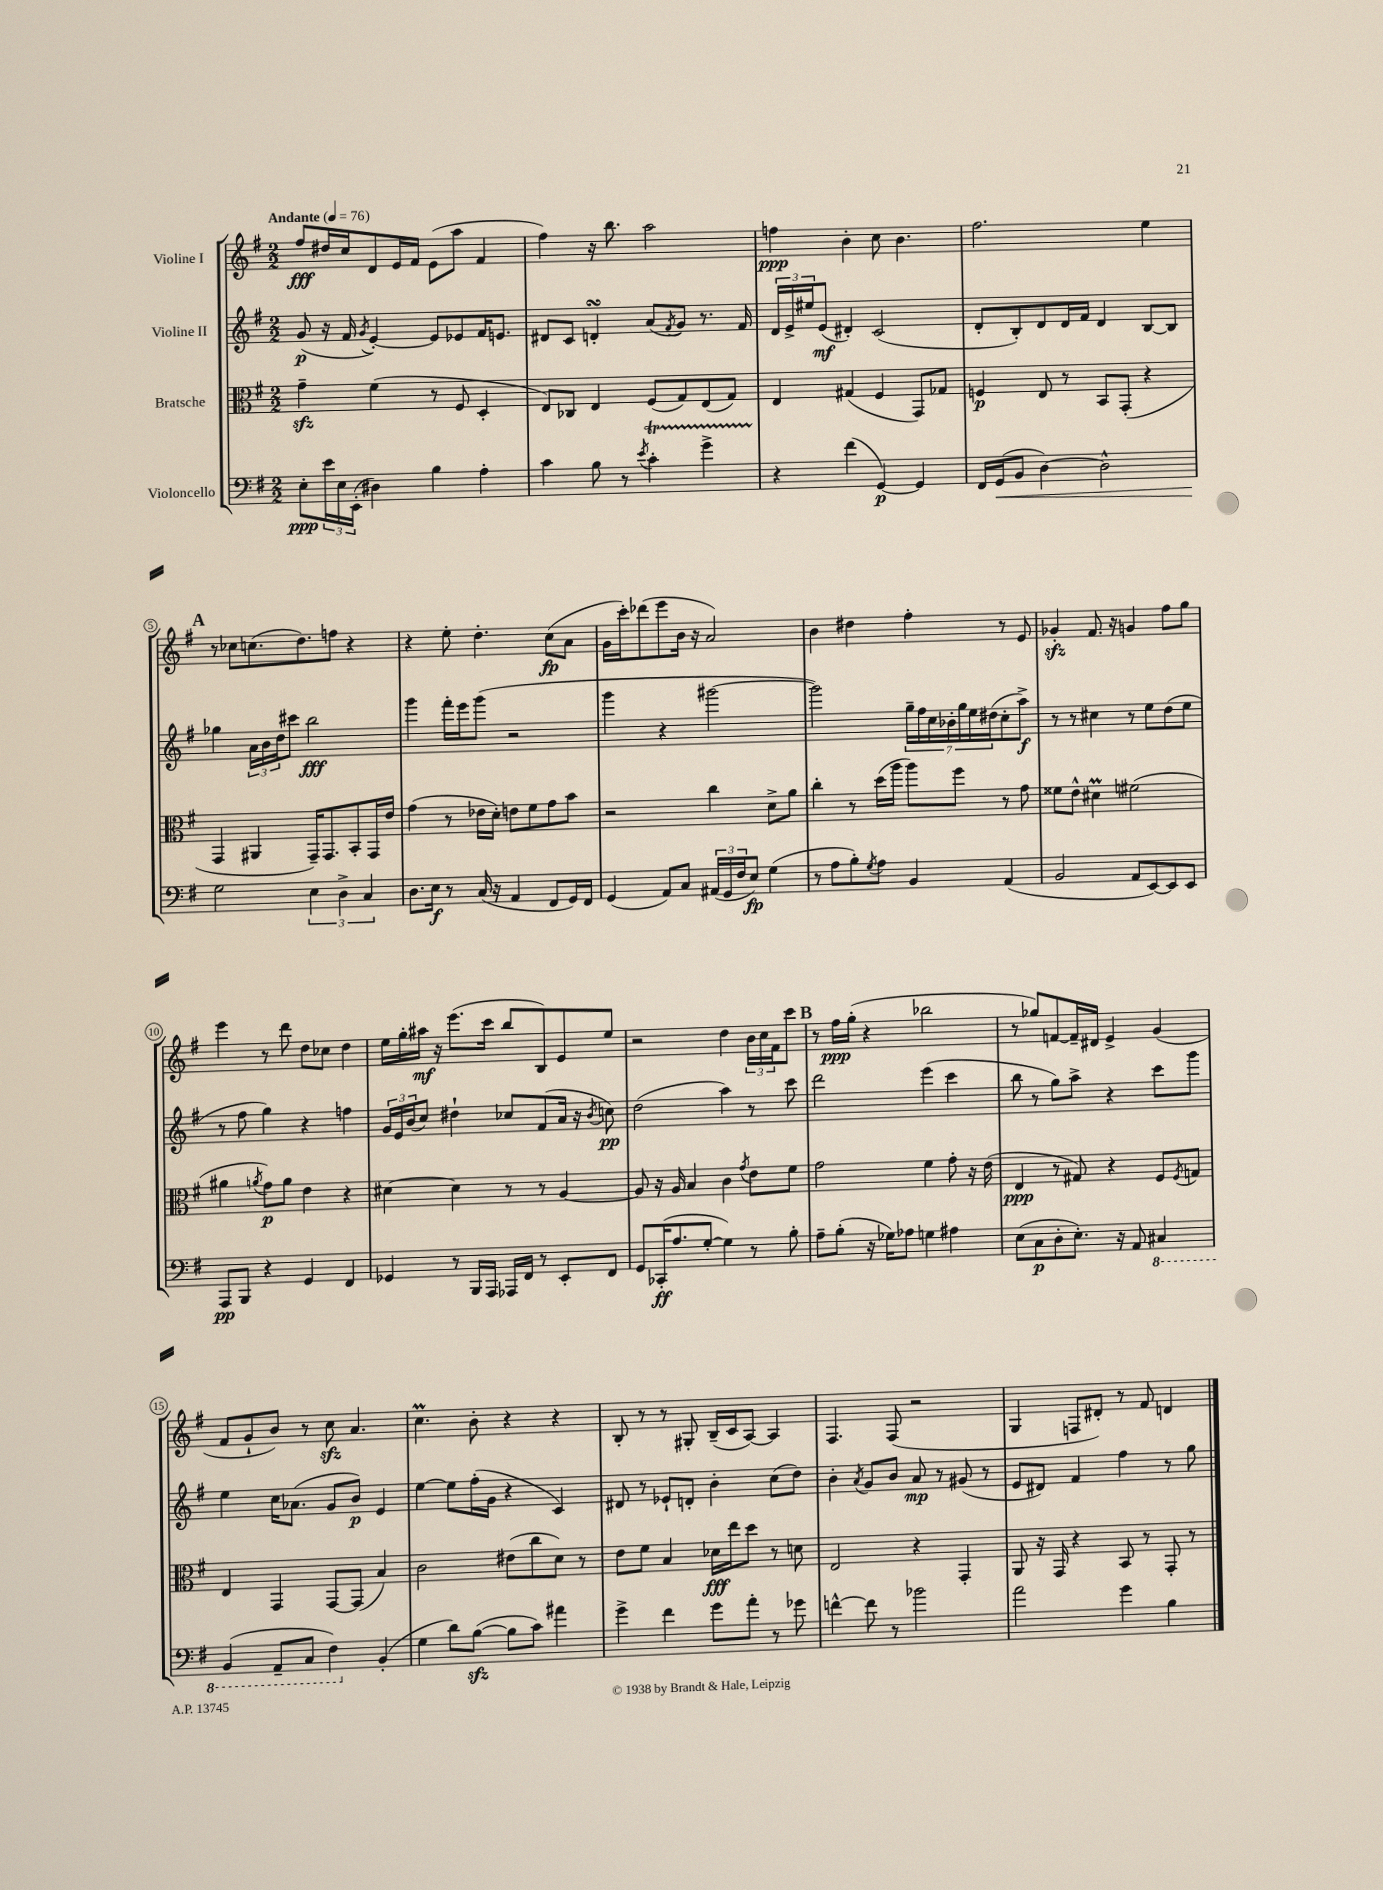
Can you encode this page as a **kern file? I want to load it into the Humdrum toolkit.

**kern	**dynam	**kern	**dynam	**kern	**dynam	**kern	**dynam
*part4	*part4	*part3	*part3	*part2	*part2	*part1	*part1
*staff4	*staff4	*staff3	*staff3	*staff2	*staff2	*staff1	*staff1
*I"Violoncello	*	*I"Bratsche	*	*I"Violine II	*	*I"Violine I	*
*clefF4	*	*clefC3	*	*clefG2	*	*clefG2	*
*k[f#]	*	*k[f#]	*	*k[f#]	*	*k[f#]	*
*M2/2	*	*M2/2	*	*M2/2	*	*M2/2	*
*MM76	*	*MM76	*	*MM76	*	*MM76	*
=1	=1	=1	=1	=1	=1	=1	=1
!	!	!	!	!	!	!LO:TX:a:B:t=Andante	!
8E'\L	ppp	4gzz~\	.	(8g/	p	8ff#/L	fff
24e\L	.	.	.	16r	.	16dd#X/L	.
24E\	.	.	.	.	.	.	.
.	.	.	.	16f#/	.	16cc/J	.
(24EE'\JJ	.	.	.	.	.	.	.
.	.	.	.	8qg/	.	.	.
4D#X\)	.	(4f#\	.	[4e'/)	.	8d/	.
.	.	.	.	.	.	16e/L	.
.	.	.	.	.	.	16f#/JJ	.
4B\	.	8r	.	8e/L]	.	(8e\L	.
.	.	8F#/	.	8e-X/	.	8aa\J	.
4A'\	.	4D'/	.	16f#/K	.	4f#/	.
.	.	.	.	8.en/J	.	.	.
=2	=2	=2	=2	=2	=2	=2	=2
4c\	.	8E/L)	.	8d#X/L	.	4ff#\)	.
.	.	8C-X/J	.	8c/J	.	.	.
8B\	.	4E/	.	4dnsSSS'/	.	16r	.
.	.	.	.	.	.	8.bb\	.
8r	.	.	.	.	.	.	.
8qe/	.	.	.	.	.	.	.
4cT'\	.	(8F#/L	.	(8a/L	.	2aa\	.
.	.	.	.	8qf#/	.	.	.
.	.	8G/)	.	8g/J)	.	.	.
4gTTT^\	.	(8E/	.	8.r	.	.	.
.	.	8G/J)	.	.	.	.	.
.	.	.	.	16f#/	.	.	.
=3	=3	=3	=3	=3	=3	=3	=3
4r	.	4E/	.	24d/LL	.	4ffn\	ppp
.	.	.	.	24e^/	.	.	.
.	.	.	.	24ee#X/J	.	.	.
.	.	.	.	(8e/J	mf	.	.
(4f#\	.	(4G#X/	.	4d#X'/)	.	4b'\	.
[4GG/)	p	4F#/	.	(2c/	.	8cc\	.
.	.	.	.	.	.	4.b\	.
4GG/]	.	8GG/L)	.	.	.	.	.
.	.	8G-X/J	.	.	.	.	.
=4	=4	=4	=4	=4	=4	=4	=4
16FF#/LL	.	4Fn/	p	8d'/L	.	2.ff#\	.
!	!LO:HP:b	!	!	!	!	!	!
(16GG/J	<	.	.	.	.	.	.
8BB/J	.	.	.	8B'/)	.	.	.
[4D\)	.	8E/	.	8d/	.	.	.
.	.	8r	.	16d/L	.	.	.
.	.	.	.	16f#/JJ	.	.	.
2D^^\]	.	8BB/L	.	4d/	.	.	.
.	.	(8GG'/J	.	.	.	.	.
.	.	4r	.	[8B/L	.	4ee\	.
.	.	.	.	8B/J]	.	.	.
!!LO:LB:g=z
!!LO:REH:place=s1:t=A
=5	=5	=5	=5	=5	=5	=5	=5
2G\	.	4GG/	.	4gg-X\	.	8r	.
.	.	.	.	.	.	8cc-X\L	.
.	.	4AA#X/	.	24a\LL	.	(8.ccn\	.
.	.	.	.	24b\	.	.	.
.	.	.	.	24dd\J	.	.	.
.	.	.	.	8ccc#X\J	.	.	.
.	.	.	.	.	.	8.dd\)	.
6E\	[	16GG~/KL)	.	2bb\	fff	.	.
.	.	8.GG/	.	.	.	.	.
.	.	.	.	.	.	8ffn\J	.
6D^\	.	.	.	.	.	.	.
.	.	8BB'/	.	.	.	4r	.
6C/	.	.	.	.	.	.	.
.	.	16GG/L	.	.	.	.	.
.	.	16e/JJ	.	.	.	.	.
=6	=6	=6	=6	=6	=6	=6	=6
8.D\L	.	(4g\	.	4ggg\	.	4r	.
16E\Jk	f	.	.	.	.	.	.
8r	.	8r	.	16fff#'\LL	.	8ee'\	.
.	.	.	.	16eee\J	.	.	.
(16C/	.	16e-X\LL	.	(8ggg\J	.	4.dd'\	.
16r	.	16d'\JJ)	.	.	.	.	.
4AA/	.	8en\L	.	2r	.	.	.
.	.	8f#\	.	.	.	.	.
8FF#/L	.	8g\	.	.	.	(8cc\L	fp
16GG/L)	.	8b\J	.	.	.	8a\J	.
16FF#/JJ	.	.	.	.	.	.	.
=7	=7	=7	=7	=7	=7	=7	=7
(4GG/	.	2r	.	4ggg\	.	16g\LL	.
.	.	.	.	.	.	16ccc'\J)	.
.	.	.	.	.	.	(8ddd-X\	.
8AA/L)	.	.	.	4r	.	8eee\	.
8C/J	.	.	.	.	.	16b\Jk	.
.	.	.	.	.	.	16r	.
(24AA#X/LL	.	4cc\	.	[2ggg#X\	.	2a/)	.
24GG/	.	.	.	.	.	.	.
24F#/J	.	.	.	.	.	.	.
8E/J)	fp	.	.	.	.	.	.
(4G\	.	8d^\L	.	.	.	.	.
.	.	8a\J	.	.	.	.	.
=8	=8	=8	=8	=8	=8	=8	=8
8r	.	4cc'\	.	2ggg#\])	.	4b\	.
8A\L	.	.	.	.	.	.	.
8B'\)	.	8r	.	.	.	4dd#X\	.
8qG/	.	.	.	.	.	.	.
8A\J	.	(16dd\LL	.	.	.	.	.
.	.	16aa\JJ	.	.	.	.	.
4BB/	.	8aa\L)	.	28gg~\LL	.	4ff#'\	.
.	.	.	.	28ff#\	.	.	.
.	.	.	.	28cc\	.	.	.
.	.	.	.	28b-X'\	.	.	.
.	.	8ff#\J	.	.	.	.	.
.	.	.	.	28gg\	.	.	.
.	.	.	.	28ee\	.	.	.
.	.	.	.	(28dd#X\J	.	.	.
(4AA/	.	8r	.	8cc'\	.	8r	.
.	.	8g\	.	8aa^\J)	f	8e/	.
=9	=9	=9	=9	=9	=9	=9	=9
2BB/	.	8f##X\L	.	8r	.	4g-Xzz'/	.
.	.	8e^^\J	.	8r	.	.	.
.	.	4d#Xm\	.	4cc#X\	.	8.f#/	.
.	.	.	.	.	.	16r	.
8AA/L	.	(2f#X\	.	8r	.	4gn/	.
[8EE/)	.	.	.	8ee\L	.	.	.
8EE/]	.	.	.	(8dd\	.	8ff#\L	.
8EE/J	.	.	.	8ee\J	.	8gg\J	.
!!LO:LB:g=z
=10	=10	=10	=10	=10	=10	=10	=10
8AAA/L	pp	4a#X\	.	8r	.	4eee\	.
8BBB/J	.	.	.	8ff#\	.	.	.
.	.	8qan/	.	.	.	.	.
4r	.	8g\L)	p	4gg\)	.	8r	.
.	.	8a\J	.	.	.	8ddd\	.
4GG/	.	4e\	.	4r	.	8dd\L	.
.	.	.	.	.	.	8cc-X\J	.
4FF#/	.	4r	.	4ffn\	.	4dd\	.
=11	=11	=11	=11	=11	=11	=11	=11
4GG-X/	.	[4d#X\	.	24g/LL	.	16ee\LL	.
.	.	.	.	24e/	.	.	.
.	.	.	.	.	.	16gg'\	.
.	.	.	.	(24b/J	.	.	.
.	.	.	.	8cc/J)	.	16aa#X\JJ	mf
.	.	.	.	.	.	16r	.
8r	.	4d#\]	.	4dd#X`\	.	(8.eee\L	.
16BBB/LL	.	.	.	.	.	.	.
16AAA/JJ	.	.	.	.	.	16ccc\Jk	.
16AAA-X/LL	.	8r	.	8cc-X/L	.	8bb/L	.
16FF#/JJ	.	.	.	.	.	.	.
8r	.	8r	.	(8f#/	.	8B/)	.
8EE'/L	.	[4A/	.	16a/Jk	.	8e/	.
.	.	.	.	16r	.	.	.
.	.	.	.	8qb/	.	.	.
8FF#/J	.	.	.	8ccn\)	pp	8ee/J	.
=12	=12	=12	=12	=12	=12	=12	=12
8GG/L	.	8A/]	.	(2dd\	.	2r	.
(16CC-X'/K	ff	16r	.	.	.	.	.
8.A/	.	16A/	.	.	.	.	.
.	.	4B/	.	.	.	.	.
[8G'/J	.	.	.	.	.	.	.
4G\])	.	4c\	.	4aa\)	.	4dd\	.
.	.	8qg/	.	.	.	.	.
8r	.	8e\L	.	8r	.	24b\LL	.
.	.	.	.	.	.	24cc\	.
.	.	.	.	.	.	24f#\J	.
8B'\	.	8f#\J	.	8ccc\	.	8ccc\J	.
!!LO:REH:place=s1:t=B
=13	=13	=13	=13	=13	=13	=13	=13
8A~\L	.	2g\	.	2ddd\	.	8r	.
(8B'\J	.	.	.	.	.	16ff#\LL	ppp
.	.	.	.	.	.	(16gg'\JJ	.
16r	.	.	.	.	.	4r	.
16G-X\KL)	.	.	.	.	.	.	.
8A-X\J	.	.	.	.	.	.	.
4Gn\	.	4f#\	.	(4eee\	.	2bb-X\	.
4A#X\	.	8g'\	.	4ccc\	.	.	.
.	.	16r	.	.	.	.	.
.	.	(16e\	.	.	.	.	.
=14	=14	=14	=14	=14	=14	=14	=14
(8E\L	.	4E/	ppp	8bb\	.	8r	.
8C\	p	.	.	8r	.	8gg-X/L)	.
8D'\	.	8r	.	8gg\L)	.	[8fn/	.
8.E'\J)	.	8G#X/)	.	8aa^\J	.	16f~/L]	.
.	.	.	.	.	.	16d#X/JJ	.
.	.	4r	.	4r	.	4e^/	.
16r	.	.	.	.	.	.	.
8AA/	.	.	.	.	.	.	.
*8ba	*	*	*	*	*	*	*
4CC#X/	.	8F#/L	.	8ccc\L	.	(4g/	.
.	.	8qF#/	.	.	.	.	.
.	.	8Gn/J	.	8ggg\J	.	.	.
!!LO:LB:g=z
=15	=15	=15	=15	=15	=15	=15	=15
(4BBB/	.	4E/	.	4ee\	.	8f#/L	.
.	.	.	.	.	.	8g`/	.
8AAA~/L	.	4GG/	.	16cc\KL	.	8b/J)	.
.	.	.	.	(8.a-X\J	.	.	.
8CC/J	.	.	.	.	.	8r	.
4FF#\)	.	[8GG/L	.	8g/L	.	8cczz\	.
.	.	(8GG/J]	.	8b/J)	p	4.a/	.
*X8ba	*	*	*	*	*	*	*
(4BB'/	.	4B/)	.	4e/	.	.	.
=16	=16	=16	=16	=16	=16	=16	=16
4G\	.	2c\	.	[4ee\	.	4.ccM\	.
8d\L)	.	.	.	8ee\L]	.	.	.
([8Bzz\J	.	.	.	(16ff#'\L	.	8b'\	.
.	.	.	.	16g\JJ	.	.	.
8B\L]	.	(8e#X\L	.	4r	.	4r	.
8c\J)	.	8cc\	.	.	.	.	.
4a#X\	.	8d\J)	.	4c/)	.	4r	.
.	.	8r	.	.	.	.	.
=17	=17	=17	=17	=17	=17	=17	=17
4g^\	.	8e\L	.	8d#X/	.	8B'/	.
.	.	8f#\J	.	8r	.	8r	.
4f#\	.	4B/	.	8e-X`/L	.	8r	.
.	.	.	.	8dn'/J	.	8G#X'/	.
8g\L	.	16d-X\LL	fff	4b'\	.	(16B~/LL	.
.	.	16ee\J	.	.	.	16c/J	.
8a'\J	.	8dd\J	.	.	.	[8A/J)	.
8r	.	8r	.	(8cc\L	.	4A/]	.
8g-X\	.	8dn\	.	8dd\J)	.	.	.
=18	=18	=18	=18	=18	=18	=18	=18
[4fn^^\	.	2E/	.	4b'\	.	4.F#/	.
.	.	.	.	8qa/	.	.	.
8f\]	.	.	.	8g/L	.	.	.
8r	.	.	.	8b/J	.	(8F#/	.
2b-X\	.	4r	.	8a/	mp	2r	.
.	.	.	.	8r	.	.	.
.	.	4GG'/	.	(8g#X/	.	.	.
.	.	.	.	8r	.	.	.
=19	=19	=19	=19	=19	=19	=19	=19
2a\	.	8AA/	.	8e/L	.	4G/	.
.	.	16r	.	8d#X/J)	.	.	.
.	.	16GG/	.	.	.	.	.
.	.	4r	.	4f#/	.	8Fn/L	.
.	.	.	.	.	.	8d#X'/J)	.
4g\	.	8BB/	.	4ff#\	.	8r	.
.	.	8r	.	.	.	8f#/	.
4B\	.	8GG'/	.	8r	.	4dn/	.
.	.	8r	.	8gg\	.	.	.
==	==	==	==	==	==	==	==
*-	*-	*-	*-	*-	*-	*-	*-
